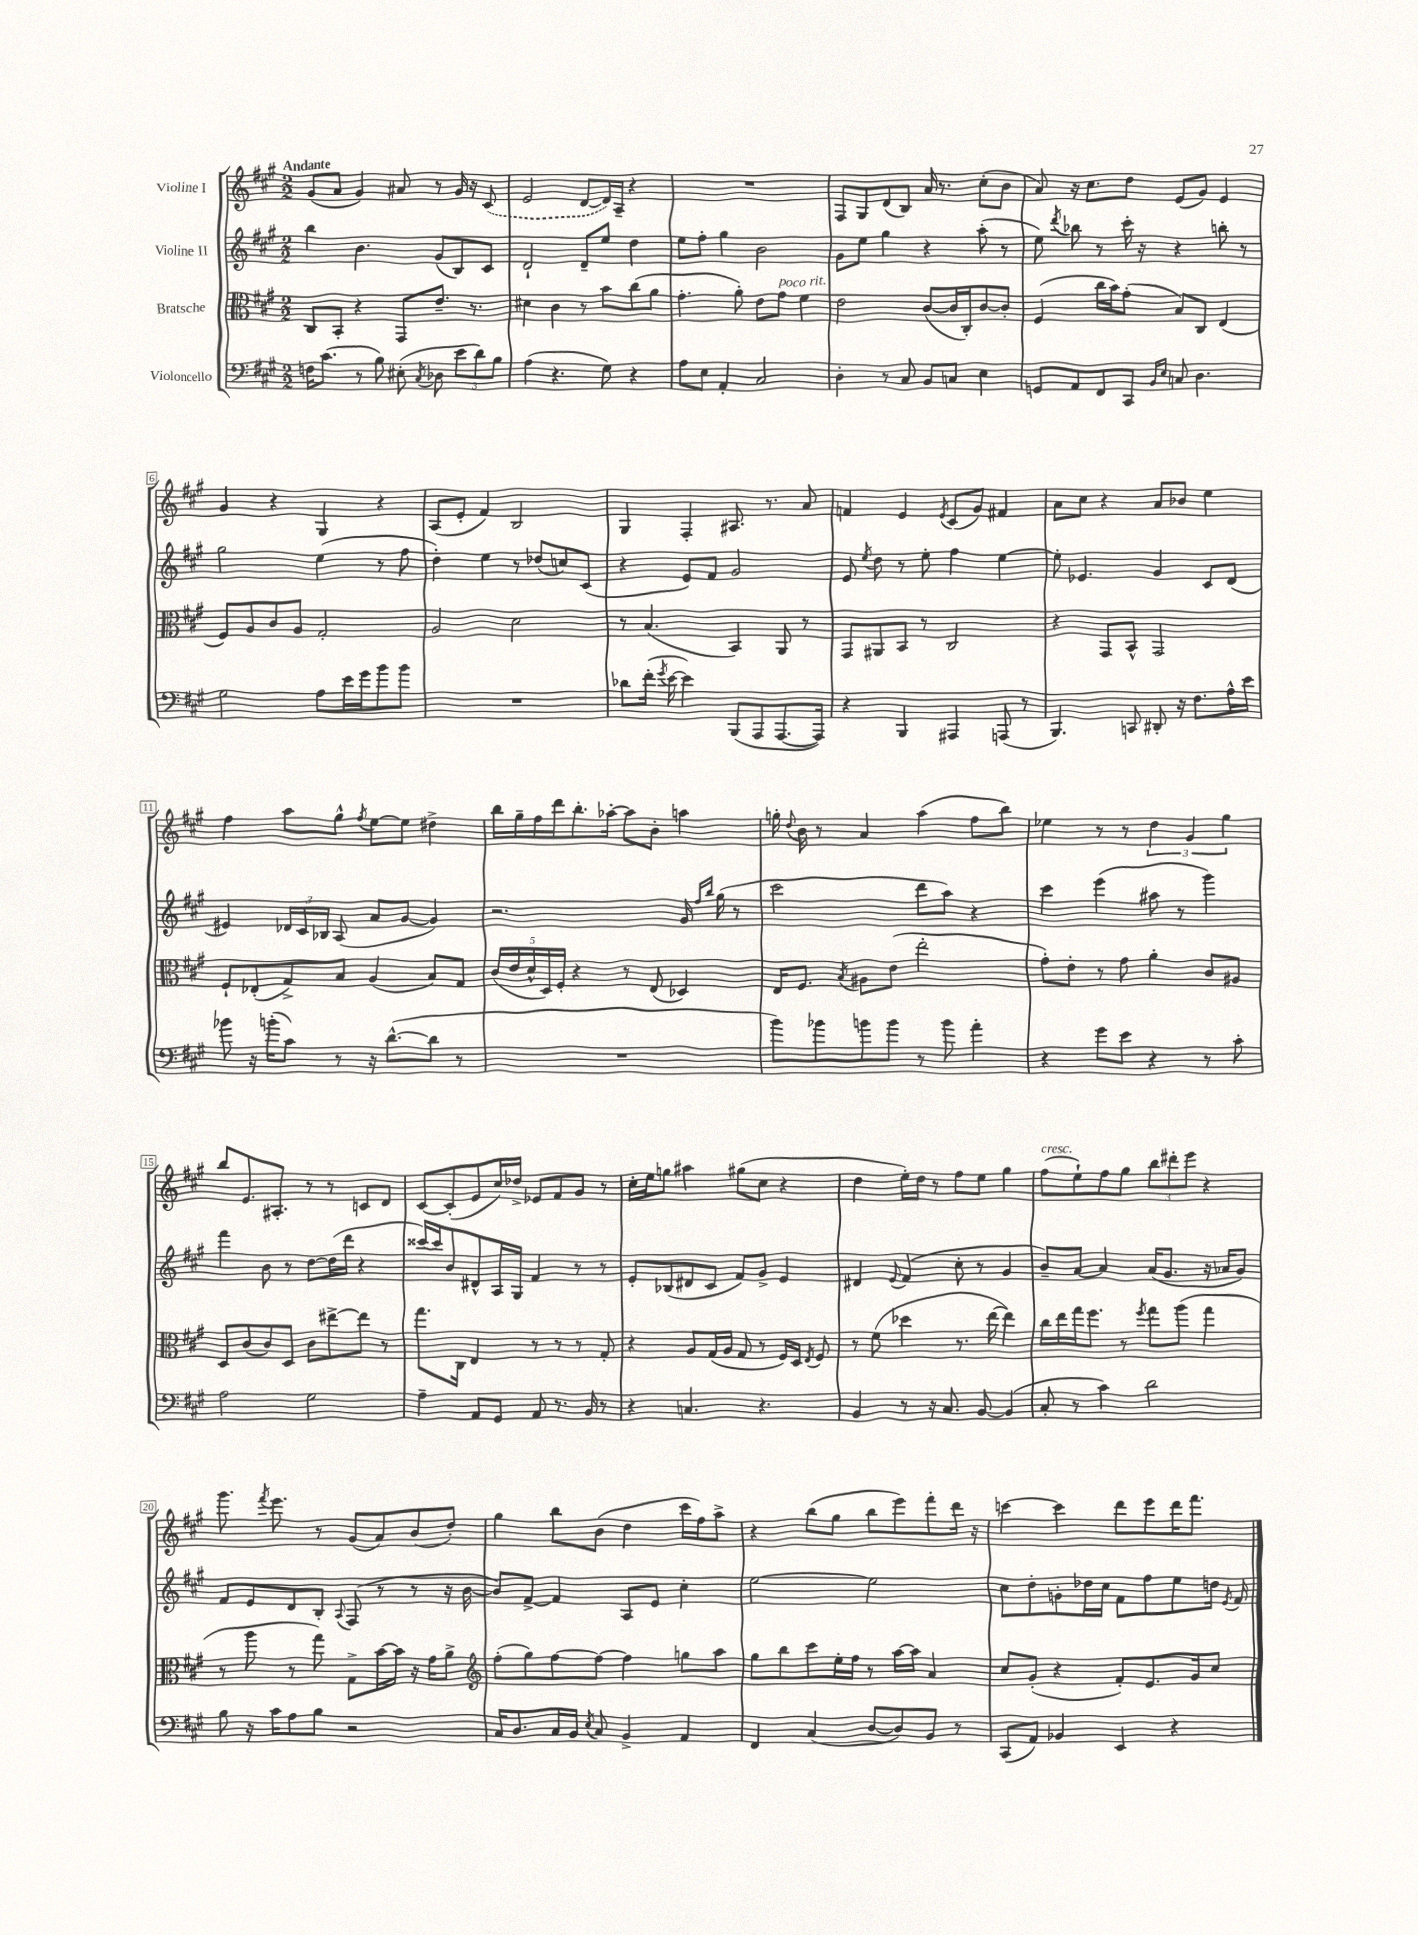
<<
\new StaffGroup <<
\new Staff = "s0" \with { instrumentName = "Violine I" } {
    \clef treble \key a \major \numericTimeSignature \time 2/2 \tempo "Andante"
    \autoBeamOff gis'8[( a'8] gis'4) ais'8 r8 gis'16 r16 \once \slurDashed cis'8( |
    e'2 d'8[~ d'16) a16]-- r4 |
    R1 |
    fis8[ gis8 d'8( b8]) a'16 r8. cis''8[-.( b'8] |
    a'8) r16 cis''8.[ d''8] e'8[( gis'8]) e'4 |
    gis'4 r4 gis4 r4 |
    a8[( e'8]-. fis'4) b2 |
    gis4 fis4-. ais8. r8. a'8 |
    f'4 e'4 \acciaccatura { e'8 } cis'8[( gis'8]) fis'4 |
    a'8[ cis''8] r4 a'8[ bes'8] e''4 |
    fis''4 a''8[ gis''8]-^ \acciaccatura { fis''8 } e''8[~ e''8] dis''4-> |
    b''16[ gis''16-- fis''16 d'''16 b''8.-. aes''16]~-. aes''8[ b'8]-. a''4 |
    g''16-. \appoggiatura { d''8 } b'16 r8 a'4 a''4( fis''8[ b''8]) |
    ees''4 r8 r8 \tuplet 3/2 { d''4 gis'4 gis''4 } |
    b''8[ e'8. ais8.]-. r8 r8 c'8[ d'8] |
    cis'8[~ cis'8-.( e'8 cis''16) des''16]-> ees'8[ fis'8 gis'8] r8 |
    cis''16[-. e''16 g''8] ais''4 gis''8[( cis''8] r4 |
    d''4 e''16[-.) d''16] r8 fis''8[ e''8] gis''4 |
    fis''8[^\markup { \italic "cresc." }( e''8-!) fis''8 gis''8] \tuplet 3/2 { b''8[ dis'''8-. e'''8] } r4 |
    gis'''8. \acciaccatura { fis'''8 } e'''8. r8 gis'8[( a'8) b'8( d''8]-.) |
    gis''4 b''8[ b'8]( d''4 cis'''16[ fis''16) a''8]-> |
    r4 b''8[( gis''8] b''8[ e'''8) fis'''8-. d'''16] r16 |
    c'''4~ c'''4 d'''8[ e'''8 d'''16 fis'''8.] \bar "|." |
}
\new Staff = "s1" \with { instrumentName = "Violine II" } {
    \clef treble \key a \major \numericTimeSignature \time 2/2
    \autoBeamOff b''4 b'4. gis'8[( b8) cis'8] |
    d'2-! d'8[-- e''8] d''4 |
    e''8[ fis''8]-. gis''4 b'2 |
    gis'8[ e''8] gis''4 r4 a''8-.( r8 |
    e''8) \acciaccatura { d'''8 } bes''8 r8 cis'''16-. r16 r4 b''8-. r8 |
    gis''2 e''4( r8 fis''8 |
    d''4-.) e''4 r8 des''8[( c''8) cis'8]( |
    r4 e'8[) fis'8] gis'2 |
    e'8 \acciaccatura { e''8 } d''8 r8 e''8-. fis''4 e''4~ |
    e''8-. ees'4. gis'4 cis'8[ d'8]( |
    eis'4) \tuplet 3/2 { des'16[ cis'16 bes16] } a8( a'8[ gis'8]~ gis'4) |
    r2. gis'16 \grace { fis''16[ b''16] } gis''16( r8 |
    cis'''2 d'''8[ a''8]) r4 |
    cis'''4 e'''4( ais''8 r8 gis'''4) |
    fis'''4 b'8 r8 d''8[~ d''16( d'''16] r4 |
    cisis'''16[~) cisis'''16 b'8 dis'8-^ a16 gis16] fis'4 r8 r8 |
    e'8[-. bes8( dis'8 cis'8] fis'8[) gis'8]-> e'4 |
    dis'4 \appoggiatura { e'8 } fis'4( cis''8-. r8 gis'4 |
    b'8[--) a'8]~ a'4 a'16[( gis'8.] r16 aes'16[ gis'8]) |
    fis'8[ e'8 d'8 b8]-. \appoggiatura { a8 } fis8( r8 r8 r16 b'16~ |
    b'8[) fis'8]~-> fis'4 a8[ e'8] cis''4-. |
    e''2~ e''2 |
    cis''8[ d''8-. g'8-. des''16 cis''16] fis'8[ fis''8 e''8 d''16] \acciaccatura { e'8 } fis'16 \bar "|." |
}
\new Staff = "s2" \with { instrumentName = "Bratsche" } {
    \clef alto \key a \major \numericTimeSignature \time 2/2
    \autoBeamOff cis8[ b,8]-. r4 gis,8[ e'8.]-- r8. |
    dis'4 cis'4 r8 b'8[ cis''8( a'8] |
    gis'4.-. a'8-.) e'8[ gis'8]^\markup { \italic "poco rit." } fis'4 |
    e'2 cis'8[~( cis'16 cis16-.) cis'8~ cis'8]-. |
    fis4( cis''16[ b'16) gis'8]-.( b8[) cis8] e4( |
    fis8[) a8 cis'8 a8] gis2-. |
    a2 d'2 |
    r8 b4.( b,4) a,8 r8 |
    gis,8[ ais,8 b,8] r8 cis2 |
    r4 gis,8[ b,8]-^ gis,2 |
    fis8[-! ees8-.( gis8->) b8] a4( b8[) gis8] |
    \tuplet 5/4 { cis'16[( e'16 d'16-^ d16) fis16]-. } r4 r8 e8( des4) |
    e16[ fis8.] \acciaccatura { b8 } ais8[ e'8]( e''2-. |
    gis'8[-.) e'8]-. r8 gis'8 a'4-. cis'8[ ais8] |
    d8[ cis'8( cis'8) d8] cis'8[ eis''8~-> eis''8] r8 |
    gis''8.[ cis16] e4 r8 r8 r8 gis8-. |
    r4 a8[ gis16( a16] gis8 r8 fis16[) d16] \acciaccatura { e8 } fis8 |
    r8 fis'8( des''4 r8. e''16~ e''4) |
    cis''16[ e''16 gis''16 fis''8.] r8 \acciaccatura { fis''8 } gis''8[ a''8]( gis''4 |
    r8 a''8 r8 gis''8) gis8[-> b'16~ b'16] r16 gis'16[ a'8]-> |
    \clef treble fis''8[-.( gis''8) fis''8~ fis''8]~ fis''4 g''8[ a''8] |
    gis''8[ b''8 cis'''8 e''16-. fis''16] r8 a''16[~ a''16] a'4 |
    cis''8[ gis'8]-.( r4 fis'8[-.) e'8. gis'16 cis''8] \bar "|." |
}
\new Staff = "s3" \with { instrumentName = "Violoncello" } {
    \clef bass \key a \major \numericTimeSignature \time 2/2
    \autoBeamOff f16[ cis'8.]( r8 b8) eis8-.( \acciaccatura { cis8 } des8 \tuplet 3/2 { e'8[ d'8) b8] } |
    a4( r4. gis8) r4 |
    a8[ e8] a,4-. cis2 |
    d4-. r8 cis8 b,8[ c8] e4 |
    g,8[ a,8 fis,8 cis,8] \grace { b,16[ e16] } c8 d4. |
    gis2 a8[ e'16 gis'16 b'8 b'8] |
    R1 |
    des'8[ fis'16]-.( \acciaccatura { gis'8 } e'16~ e'4) b,,8[( a,,8 a,,8.~ a,,16]) |
    r4 b,,4 ais,,4 a,,8( r8 |
    b,,4.) c,8 dis,8-. r16 fis8.[ a16-^ e'16] |
    bes'8 r16 b'16[-.( cis'8]) r8 r16 d'8.[~-^( d'8] r8 |
    R1 |
    b'8[) bes'8 b'8 b'8] r8 b'8 a'4-. |
    r4 gis'8[ e'8] r4 r8 cis'8-. |
    a2 gis2 |
    a4-- a,8[ gis,8] a,8 r8. b,16 r8 |
    r4 c4. r4. |
    b,4 r8 r16 cis8. b,8~ b,4( |
    cis8-. r8 cis'4) d'2 |
    b8 r16 cis'16[ a8 b8] r2 |
    cis16[ d8. cis16 b,16] \acciaccatura { e8 } cis8 b,4-> a,4 |
    fis,4 cis4( d8[~ d8) b,8] r8 |
    cis,8[( a,8]) bes,4 e,4 r4 \bar "|." |
}
>>
>>
\layout { \context { \Score \override BarNumber.stencil = #(make-stencil-boxer 0.1 0.3 ly:text-interface::print) } }
